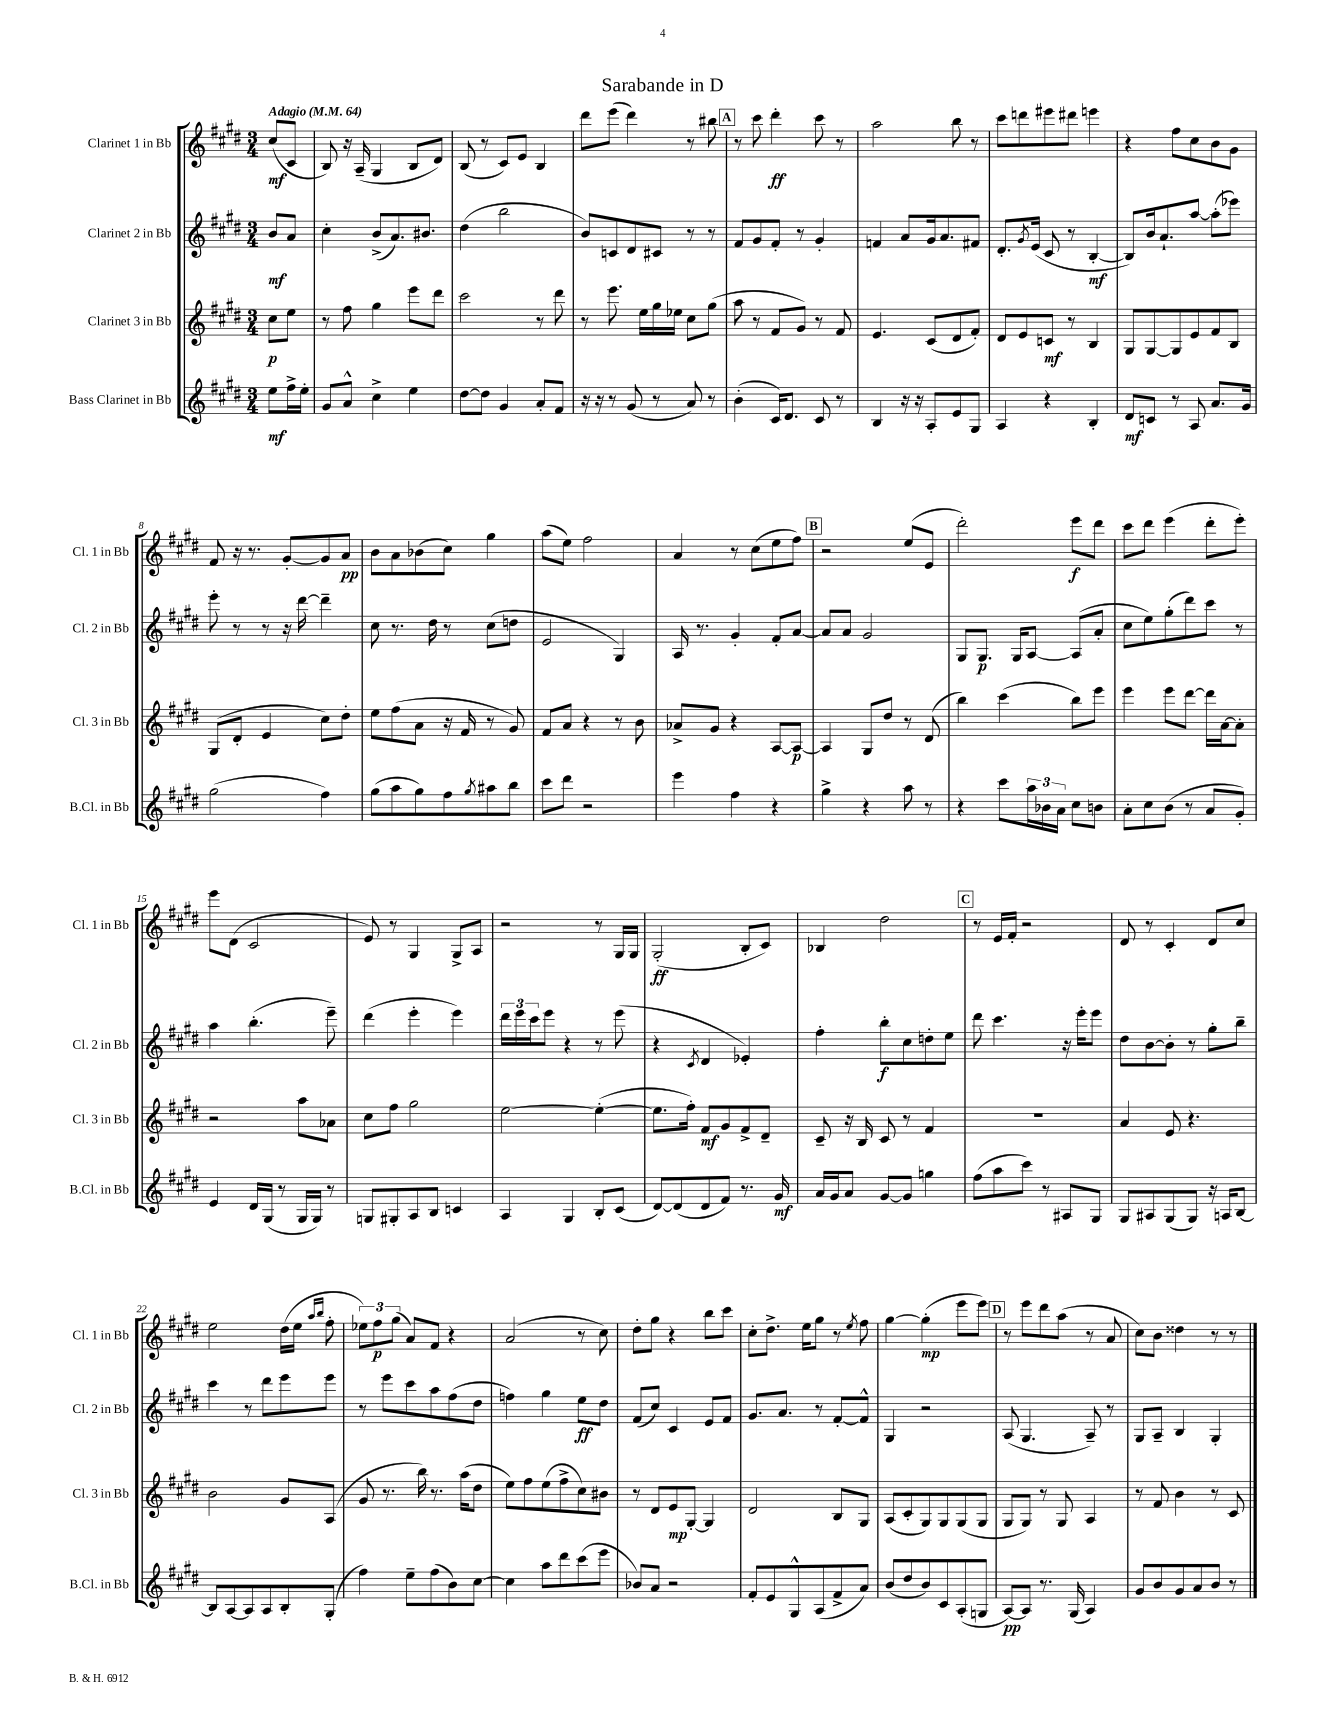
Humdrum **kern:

**kern	**dynam	**kern	**dynam	**kern	**dynam	**kern	**dynam
*part4	*part4	*part3	*part3	*part2	*part2	*part1	*part1
*staff4	*staff4	*staff3	*staff3	*staff2	*staff2	*staff1	*staff1
*I"Bass Clarinet in Bb	*	*I"Clarinet 3 in Bb	*	*I"Clarinet 2 in Bb	*	*I"Clarinet 1 in Bb	*
*I'B.Cl. in Bb	*	*I'Cl. 3 in Bb	*	*I'Cl. 2 in Bb	*	*I'Cl. 1 in Bb	*
*clefG2	*	*clefG2	*	*clefG2	*	*clefG2	*
*k[f#c#g#d#]	*	*k[f#c#g#d#]	*	*k[f#c#g#d#]	*	*k[f#c#g#d#]	*
*M3/4	*	*M3/4	*	*M3/4	*	*M3/4	*
*MM64	*	*MM64	*	*MM64	*	*MM64	*
=	=	=	=	=	=	=	=
!	!	!	!	!	!	!LO:TX:a:B:t=Adagio	!
8ee\L	mf	8cc#\L	p	8b/L	mf	(8cc#/L	mf
16ff#^\L	.	8ee\J	.	8a/J	.	8c#/J	.
16ee'\JJ	.	.	.	.	.	.	.
=1	=1	=1	=1	=1	=1	=1	=1
8g#/L	.	8r	.	4cc#'\	.	8B/)	.
8a^^/J	.	8ff#\	.	.	.	16r	.
.	.	.	.	.	.	(16A~/	.
4cc#^\	.	4gg#\	.	(8b^/L	.	4G#/	.
.	.	.	.	8.a/)	.	.	.
4ee\	.	8eee\L	.	.	.	8B/L	.
.	.	.	.	8.b#X/J	.	.	.
.	.	8ddd#\J	.	.	.	8d#/J)	.
=2	=2	=2	=2	=2	=2	=2	=2
[8dd#\L	.	2ccc#\	.	(4dd#\	.	(8B/	.
8dd#\J]	.	.	.	.	.	8r	.
4g#/	.	.	.	2bb\	.	8c#/L)	.
.	.	.	.	.	.	8e/J	.
8a'/L	.	8r	.	.	.	4B/	.
8f#/J	.	8ddd#\	.	.	.	.	.
=3	=3	=3	=3	=3	=3	=3	=3
16r	.	8r	.	8b/L)	.	8ddd#\L	.
16r	.	.	.	.	.	.	.
8r	.	8.eee\	.	8cn/	.	(8eee\J	.
(8g#/	.	.	.	8d#/	.	4ddd#\)	.
.	.	16ee\LL	.	.	.	.	.
8r	.	16gg#\	.	8c#X/J	.	.	.
.	.	16ee-X\JJ	.	.	.	.	.
8a/)	.	8cc#\L	.	8r	.	8r	.
8r	.	(8gg#\J	.	8r	.	8bb#X\	.
!!LO:REH:place=s1:t=A
=4	=4	=4	=4	=4	=4	=4	=4
(4b'\	.	8aa\	.	8f#/L	.	8r	.
.	.	8r	.	8g#/	.	8ccc#\	.
16c#/KL)	.	8f#/L	.	8f#'/J	.	4ddd#'\	ff
8.d#/J	.	.	.	.	.	.	.
.	.	8g#/J)	.	8r	.	.	.
8c#/	.	8r	.	4g#'/	.	8ccc#\	.
8r	.	8f#/	.	.	.	8r	.
=5	=5	=5	=5	=5	=5	=5	=5
4B/	.	4.e/	.	4fn/	.	2aa\	.
16r	.	.	.	8a/L	.	.	.
16r	.	.	.	.	.	.	.
8A'/L	.	(8c#/L	.	16g#/k	.	.	.
.	.	.	.	8.a/	.	.	.
8e/	.	8d#/	.	.	.	8bb\	.
8G#/J	.	8f#'/J)	.	8f#X/J	.	8r	.
=6	=6	=6	=6	=6	=6	=6	=6
4A/	.	8d#/L	.	8.d#'/L	.	8ccc#\L	.
.	.	8e/	.	.	.	8dddn\	.
.	.	.	.	8qg#/	.	.	.
.	.	.	.	(16e/Jk	.	.	.
4r	.	8cn/J	mf	8c#/	.	8eee#X\	.
.	.	8r	.	8r	.	8ddd#X\J	.
4B'/	.	4B/	.	[4B'/	mf	4eeen\	.
=7	=7	=7	=7	=7	=7	=7	=7
8d#/L	mf	8G#/L	.	8B/L])	.	4r	.
8cn/J	.	[8G#/	.	16b/k	.	.	.
.	.	.	.	8.a`/	.	.	.
8r	.	8G#/]	.	.	.	8ff#\L	.
8A/	.	8e/	.	[8aa/J	.	8cc#\	.
8.a/L	.	8f#/	.	(8aa'\L]	.	8b\	.
.	.	8B/J	.	8eee-X\J)	.	8g#\J	.
16g#/Jk	.	.	.	.	.	.	.
!!LO:LB:g=z
=8	=8	=8	=8	=8	=8	=8	=8
(2gg#\	.	(8G#/L	.	8eee'\	.	8f#/	.
.	.	8d#'/J	.	8r	.	16r	.
.	.	.	.	.	.	8.r	.
.	.	4e/	.	8r	.	.	.
.	.	.	.	16r	.	[8g#'/L	.
.	.	.	.	[16ddd#\	.	.	.
4ff#\)	.	8cc#\L)	.	4ddd#~\]	.	8g#/]	.
.	.	8dd#'\J	.	.	.	8a/J	pp
=9	=9	=9	=9	=9	=9	=9	=9
(8gg#\L	.	8ee\L	.	8cc#\	.	8b\L	.
8aa\	.	(8ff#\	.	8.r	.	8a\	.
8gg#\)	.	8a\J	.	.	.	(8b-X\	.
.	.	.	.	16dd#\	.	.	.
8ff#\	.	16r	.	8r	.	8cc#\J)	.
.	.	16f#/	.	.	.	.	.
8qgg#/	.	.	.	.	.	.	.
8aa#X\	.	8r	.	(8cc#\L	.	4gg#\	.
8bb\J	.	8g#/)	.	8ddn\J	.	.	.
=10	=10	=10	=10	=10	=10	=10	=10
8ccc#\L	.	8f#/L	.	2e/	.	(8aa\L	.
8ddd#\J	.	8a/J	.	.	.	8ee\J)	.
2r	.	4r	.	.	.	2ff#\	.
.	.	8r	.	4G#/)	.	.	.
.	.	8b\	.	.	.	.	.
=11	=11	=11	=11	=11	=11	=11	=11
4eee\	.	8a-X^/L	.	16A/	.	4a/	.
.	.	.	.	8.r	.	.	.
.	.	8g#/J	.	.	.	.	.
4ff#\	.	4r	.	4g#'/	.	8r	.
.	.	.	.	.	.	(8cc#\L	.
4r	.	[8A/L	.	8f#'/L	.	8ee\	.
.	.	8A/J_	p	[8a/J	.	8ff#\J)	.
!!LO:REH:place=s1:t=B
=12	=12	=12	=12	=12	=12	=12	=12
4gg#^\	.	4A/]	.	8a/L]	.	2r	.
.	.	.	.	8a/J	.	.	.
4r	.	8G#/L	.	2g#/	.	.	.
.	.	8dd#/J	.	.	.	.	.
8aa\	.	8r	.	.	.	(8ee/L	.
8r	.	(8d#/	.	.	.	8e/J	.
=13	=13	=13	=13	=13	=13	=13	=13
4r	.	4bb\)	.	8G#/L	.	2ddd#'\)	.
.	.	.	.	8.G#/J	p	.	.
8ccc#\L	.	(4ccc#\	.	.	.	.	.
.	.	.	.	16G#/KL	.	.	.
24aa\L	.	.	.	[8A/J	.	.	.
24b-X\	.	.	.	.	.	.	.
24a\JJ	.	.	.	.	.	.	.
8cc#\L	.	8bb\L)	.	(8A/L]	.	8eee\L	f
8bn\J	.	8eee\J	.	8a'/J	.	8ddd#\J	.
=14	=14	=14	=14	=14	=14	=14	=14
8a'\L	.	4eee\	.	8cc#\L	.	8ccc#\L	.
8cc#\	.	.	.	8ee\)	.	8ddd#\J	.
(8b\J	.	8eee\L	.	(8gg#'\	.	(4eee\	.
8r	.	[8ddd#\J	.	8ddd#\)	.	.	.
8a/L	.	16ddd#\LL]	.	8ccc#\J	.	8ddd#'\L	.
.	.	[16a\J	.	.	.	.	.
8g#'/J)	.	8a'\J]	.	8r	.	8eee'\J)	.
!!LO:LB:g=z
=15	=15	=15	=15	=15	=15	=15	=15
4e/	.	2r	.	4aa\	.	8eee\L	.
.	.	.	.	.	.	(8d#\J	.
16d#/LL	.	.	.	(4.bb'\	.	2c#/	.
(16G#/JJ	.	.	.	.	.	.	.
8r	.	.	.	.	.	.	.
16G#/LL	.	8aa\L	.	.	.	.	.
16G#/JJ)	.	.	.	.	.	.	.
8r	.	8a-X\J	.	8eee~\)	.	.	.
=16	=16	=16	=16	=16	=16	=16	=16
8Gn/L	.	8cc#\L	.	(4ddd#\	.	8e/)	.
8G#X'/	.	8ff#\J	.	.	.	8r	.
8A/	.	2gg#\	.	4eee'\	.	4G#/	.
8B/J	.	.	.	.	.	.	.
4cn/	.	.	.	4eee\)	.	8G#^/L	.
.	.	.	.	.	.	8A/J	.
=17	=17	=17	=17	=17	=17	=17	=17
4A/	.	[2ee\	.	24ddd#\LL	.	2r	.
.	.	.	.	24eee\	.	.	.
.	.	.	.	24ccc#\J	.	.	.
.	.	.	.	8eee\J	.	.	.
4G#/	.	.	.	4r	.	.	.
8B'/L	.	(4ee'\_	.	8r	.	8r	.
(8c#/J	.	.	.	(8eee\	.	16G#/LL	.
.	.	.	.	.	.	16G#/JJ	.
=18	=18	=18	=18	=18	=18	=18	=18
[8d#/L)	.	8.ee\L]	.	4r	.	(2G#'/	ff
(8d#/]	.	.	.	.	.	.	.
.	.	16ff#'\Jk)	.	.	.	.	.
.	.	.	.	8qc#/	.	.	.
8d#/	.	8f#/L	mf	4d#/	.	.	.
8f#/J)	.	8g#/	.	.	.	.	.
8.r	.	8f#^/	.	4e-X'/)	.	8B'/L	.
.	.	8d#~/J	.	.	.	8c#/J)	.
16g#/	mf	.	.	.	.	.	.
=19	=19	=19	=19	=19	=19	=19	=19
16a/LL	.	8c#~/	.	4ff#'\	.	4B-X/	.
16g#/J	.	.	.	.	.	.	.
8a/J	.	16r	.	.	.	.	.
.	.	16B/	.	.	.	.	.
[8g#/L	.	8c#/	.	8bb'\L	f	2dd#\	.
8g#/J]	.	8r	.	8cc#\	.	.	.
4ggn\	.	4f#/	.	8ddn'\	.	.	.
.	.	.	.	8ee\J	.	.	.
!!LO:REH:place=s1:t=C
=20	=20	=20	=20	=20	=20	=20	=20
(8ff#\L	.	2.r	.	8ddd#\	.	8r	.
8aa\	.	.	.	4.ccc#\	.	16e/LL	.
.	.	.	.	.	.	16f#'/JJ	.
8ccc#\J)	.	.	.	.	.	2r	.
8r	.	.	.	.	.	.	.
8A#X/L	.	.	.	16r	.	.	.
.	.	.	.	16eee'\KL	.	.	.
8G#/J	.	.	.	8eee\J	.	.	.
=21	=21	=21	=21	=21	=21	=21	=21
8G#/L	.	4a/	.	8dd#\L	.	8d#/	.
8A#X/	.	.	.	[8b\	.	8r	.
(8G#/	.	8e/	.	8b'\J]	.	4c#'/	.
8G#/J)	.	4.r	.	8r	.	.	.
16r	.	.	.	8gg#'\L	.	8d#/L	.
16An/KL	.	.	.	.	.	.	.
[8B/J	.	.	.	8bb~\J	.	8cc#/J	.
!!LO:LB:g=z
=22	=22	=22	=22	=22	=22	=22	=22
8B/L]	.	2b\	.	4ccc#\	.	2ee\	.
[8A/	.	.	.	.	.	.	.
8A/]	.	.	.	8r	.	.	.
8A/	.	.	.	8ddd#\L	.	.	.
8B'/	.	8g#/L	.	8eee\	.	(16dd#\LL	.
.	.	.	.	.	.	16ee\JJ	.
.	.	.	.	.	.	16qqaa/LL	.
.	.	.	.	.	.	16qqbb/JJ	.
(8G#'/J	.	(8A/J	.	8eee\J	.	8ff#'\	.
=23	=23	=23	=23	=23	=23	=23	=23
4ff#\)	.	8g#/	.	8r	.	12ee-X\L)	.
.	.	.	.	.	.	12ff#\	p
.	.	8.r	.	8eee\L	.	.	.
.	.	.	.	.	.	(12gg#\J	.
8ee~\L	.	.	.	8ccc#\	.	8a/L)	.
.	.	16bb\)	.	.	.	.	.
(8ff#\	.	8.r	.	8aa\	.	8f#/J	.
8b\)	.	.	.	(8ff#\	.	4r	.
.	.	(16aa\KL	.	.	.	.	.
[8cc#\J	.	8dd#\J	.	8dd#\J	.	.	.
=24	=24	=24	=24	=24	=24	=24	=24
4cc#\]	.	8ee\L)	.	4ffn\)	.	(2a/	.
.	.	8ff#\	.	.	.	.	.
8aa\L	.	(8ee\	.	4gg#\	.	.	.
8ddd#\	.	8ff#^\	.	.	.	.	.
(8ccc#\	.	8cc#\)	.	8ee\L	ff	8r	.
8eee\J	.	8b#X\J	.	8dd#\J	.	8cc#\)	.
=25	=25	=25	=25	=25	=25	=25	=25
8b-X/L)	.	8r	.	(8f#/L	.	8dd#'\L	.
8a/J	.	8d#/L	.	8cc#/J)	.	8gg#\J	.
2r	.	8e/	mp	4c#/	.	4r	.
.	.	[8G#'/J	.	.	.	.	.
.	.	4G#/]	.	8e/L	.	8bb\L	.
.	.	.	.	8f#/J	.	8ccc#\J	.
=26	=26	=26	=26	=26	=26	=26	=26
8f#'/L	.	2d#/	.	8.g#/L	.	8cc#'\L	.
8e/	.	.	.	.	.	8.dd#^\J	.
.	.	.	.	8.a/J	.	.	.
8G#^^/	.	.	.	.	.	.	.
.	.	.	.	.	.	16ee\KL	.
(8A/	.	.	.	8r	.	8gg#\J	.
8f#^/	.	8B/L	.	[8f#'/L	.	8r	.
.	.	.	.	.	.	8qee/	.
8a/J)	.	8G#/J	.	8f#^^/J]	.	8ff#\	.
=27	=27	=27	=27	=27	=27	=27	=27
(8b/L	.	(8A/L	.	4G#/	.	[4gg#\	.
8dd#/	.	8c#'/	.	.	.	.	.
8b/)	.	8G#/)	.	2r	.	(4gg#'\]	mp
8c#/	.	8G#/	.	.	.	.	.
(8A'/	.	(8G#/	.	.	.	8eee\L	.
8Gn/J	.	8G#/J	.	.	.	8eee\J)	.
!!LO:REH:place=s1:t=D
=28	=28	=28	=28	=28	=28	=28	=28
[8A/L)	pp	8G#/L	.	(8A/	.	8r	.
8A/J]	.	8G#/J)	.	4.G#/	.	8eee\L	.
8.r	.	8r	.	.	.	8ddd#\	.
.	.	8G#/	.	.	.	(8aa\J	.
(16G#/	.	.	.	.	.	.	.
4A/)	.	4A/	.	8A~/)	.	8r	.
.	.	.	.	8r	.	8a/	.
=29	=29	=29	=29	=29	=29	=29	=29
8g#/L	.	8r	.	8G#/L	.	8cc#\L)	.
8b/	.	8f#/	.	8A~/J	.	8b\J	.
8g#/	.	4b\	.	4B/	.	4dd##X\	.
8a/	.	.	.	.	.	.	.
8b/J	.	8r	.	4G#'/	.	8r	.
8r	.	8c#/	.	.	.	8r	.
==	==	==	==	==	==	==	==
*-	*-	*-	*-	*-	*-	*-	*-
